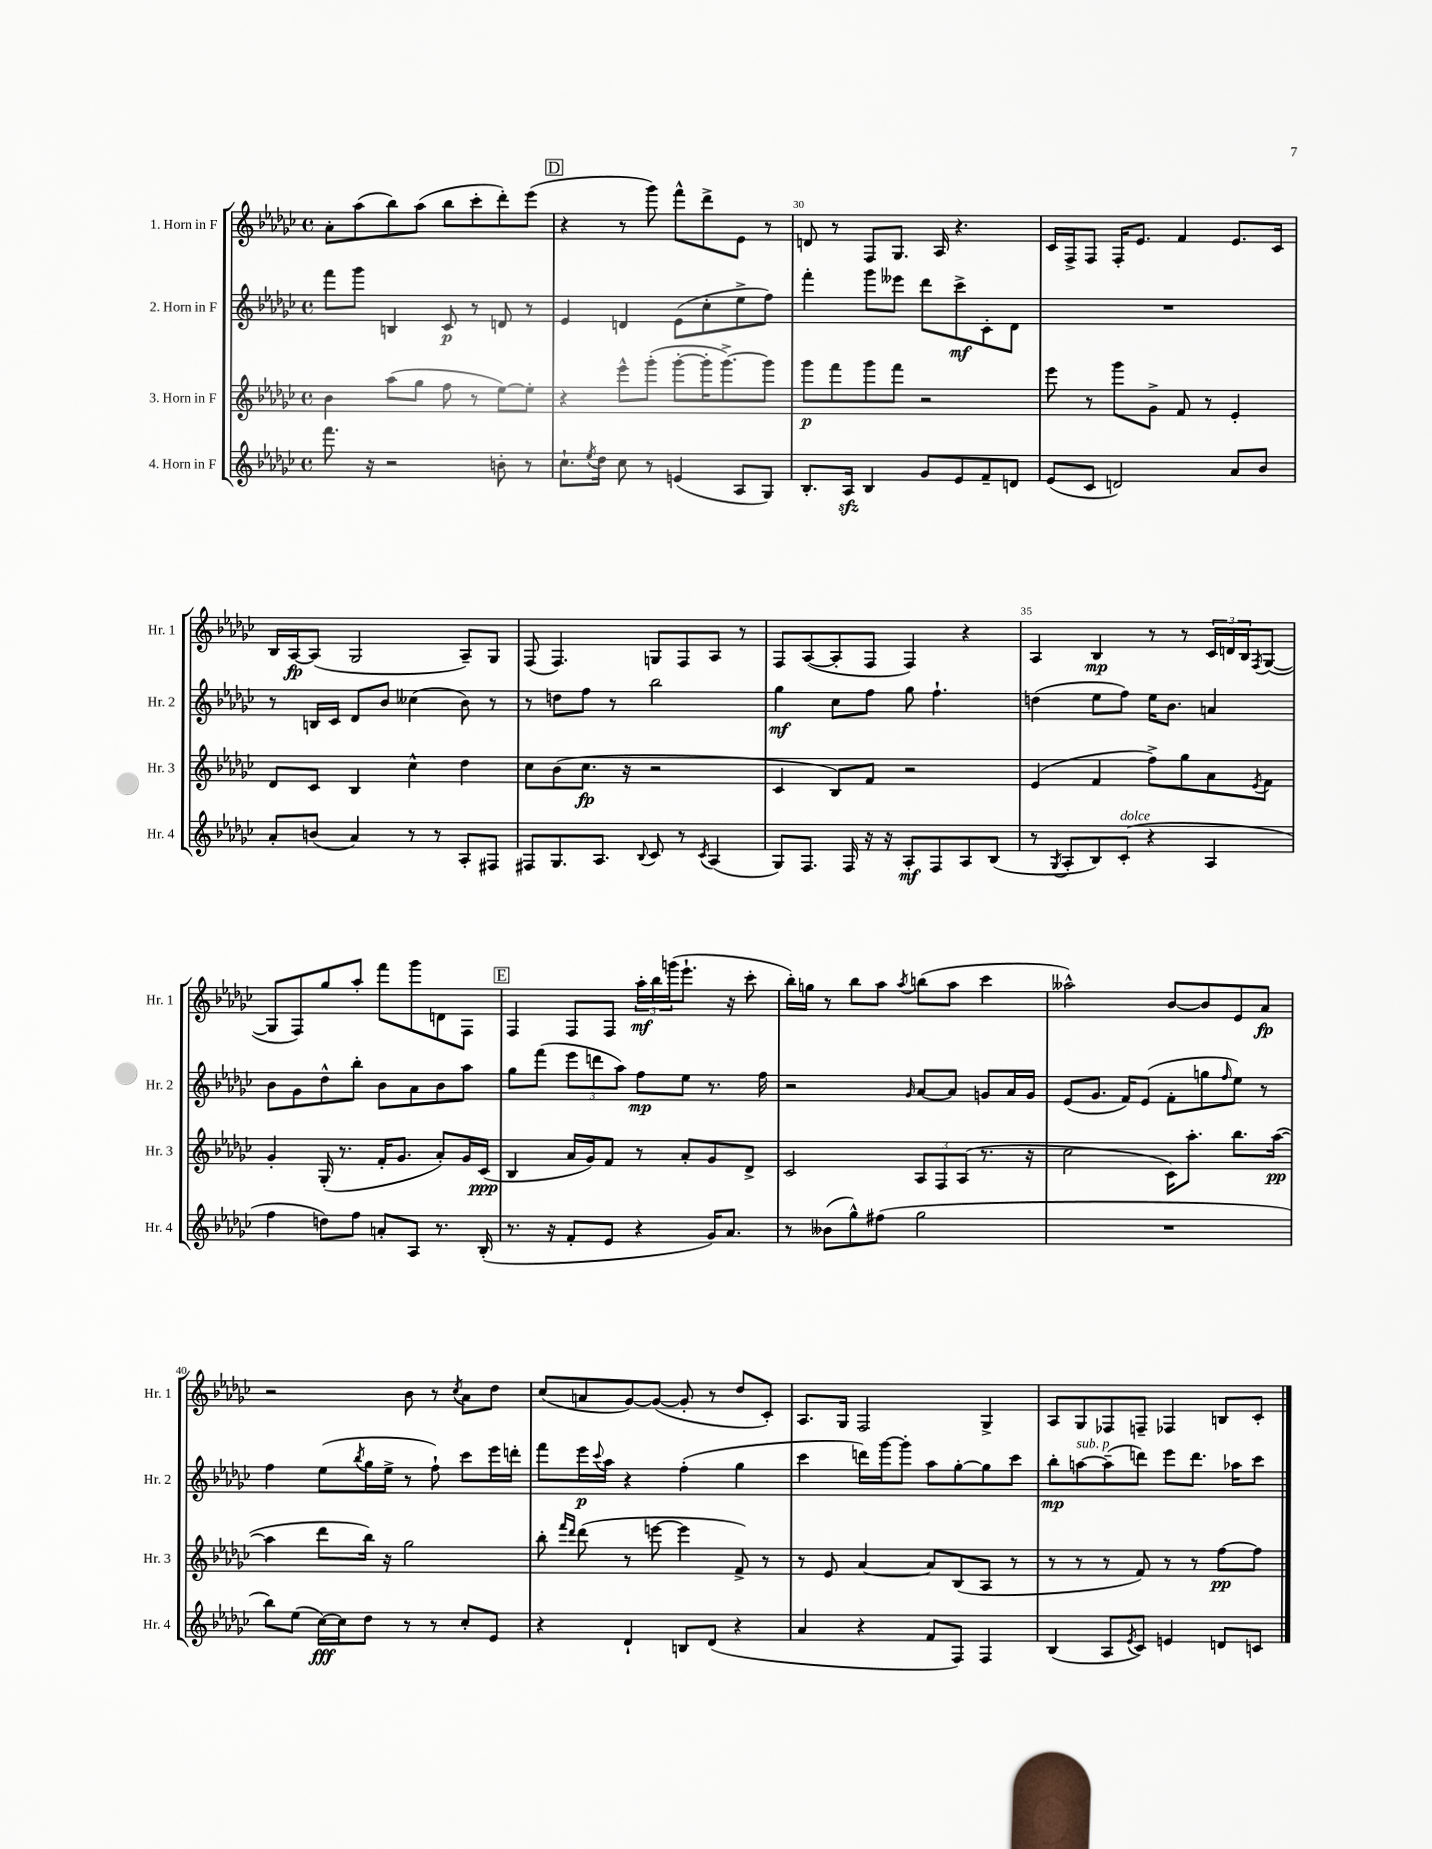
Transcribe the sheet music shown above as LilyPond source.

<<
\new StaffGroup <<
\new Staff = "s0" \with { instrumentName = "1. Horn in F" shortInstrumentName = "Hr. 1" } {
    \clef treble \key ges \major \defaultTimeSignature \time 4/4
    aes'8-. aes''8( bes''8) aes''8( bes''8 ces'''8-. des'''8-.) ees'''8( |
    \mark \markup { \box "D" } r4 r8 ges'''8) f'''8-^ des'''8-> ees'8 r8 |
    d'8 r8 f8 ges8. aes16 r4. |
    ces'16 f16-> f8 f16-. ees'8. f'4 ees'8. ces'16 |
    bes16 aes16~\fp aes8( ges2 aes8--) ges8 |
    f8( f4.) g8 f8 aes8 r8 |
    f8 aes8~( aes8-. f8 f4) r4 |
    aes4 bes4\mp r8 r8 \tuplet 3/2 { ces'16 d'16 bes16 } \acciaccatura { f8 } ges8~( |
    ges8 f8) ges''8 aes''8-. f'''8 ges'''8 d'8 f8 |
    \mark \markup { \box "E" } f4 f8 f8 \tuplet 3/2 { aes''16-.\mf bes''16 g'''16( } ees'''8.-! r16 ces'''8-. |
    bes''16-.) g''16 r8 bes''8 aes''8 \acciaccatura { aes''8 } b''8( aes''8 ces'''4 |
    aeses''2-^) bes'8~ bes'8 ees'8 aes'8\fp |
    r2 bes'8 r8 \acciaccatura { ces''8 } aes'8 des''8 |
    ces''8( a'8 ges'8~) ges'8~( ges'8-. r8 des''8 ces'8-.) |
    aes8. ges16 f2 ges4-> |
    aes8 ges8 fes8 f8-- fes4 b8 ces'8-. \bar "|." |
}
\new Staff = "s1" \with { instrumentName = "2. Horn in F" shortInstrumentName = "Hr. 2" } {
    \clef treble \key ges \major \defaultTimeSignature \time 4/4
    f'''8 ges'''8 b4 ces'8\p r8 d'8 r8 |
    \mark \markup { \box "D" } ees'4 d'4 ees'8( ces''8-. ees''8-> f''8) |
    f'''4-. ges'''8 eeses'''8 des'''8 ces'''8->\mf ces'8-. des'8 |
    R1 |
    r8 b16 ces'16 des'8 bes'8 ceses''4( bes'8) r8 |
    r8 d''8 f''8 r8 bes''2 |
    ges''4\mf ces''8 f''8 ges''8 f''4.-! |
    d''4( ees''8 f''8) ees''16 bes'8. a'4 |
    bes'8 ges'8 des''8-^ bes''8-. bes'8 aes'8 bes'8 aes''8 |
    \mark \markup { \box "E" } ges''8 f'''8( \tuplet 3/2 { ees'''8 d'''8 aes''8) } f''8\mp ees''8 r8. f''16 |
    r2 \grace { ges'16 } aes'8~ aes'8 g'8 aes'16 g'16 |
    ees'8( ges'8. f'16) ees'8( f'8-. g''8 \grace { f''16 } ees''8) r8 |
    f''4 ees''8( \acciaccatura { bes''8 } ges''16 ees''16-> r8 f''8-!) ces'''8 ees'''16 d'''16-. |
    f'''8 ees'''16\p \appoggiatura { ces'''8 } aes''16 r4 f''4-.( ges''4 |
    ces'''4 d'''16) ges'''16~ ges'''8-. aes''8 ges''8~-. ges''8 ces'''8 |
    bes''8-.\mp a''8~^\markup { \italic "sub. p" } a''8--( d'''8) ees'''8 d'''8. aes''16 ces'''8 \bar "|." |
}
\new Staff = "s2" \with { instrumentName = "3. Horn in F" shortInstrumentName = "Hr. 3" } {
    \clef treble \key ges \major \defaultTimeSignature \time 4/4
    bes'4 aes''8( ges''8 f''8 r8 ees''8~) ees''8-. |
    \mark \markup { \box "D" } r4 ees'''8-^ ges'''8-.( ges'''8~-. ges'''16-. ges'''8.~->) ges'''8 |
    ges'''8\p f'''8 ges'''8 f'''8 r2 |
    ees'''8 r8 ges'''8 ges'8-> f'8 r8 ees'4-. |
    des'8 ces'8 bes4 ces''4-^ des''4 |
    ces''8 bes'8( ces''8.\fp r16 r2 |
    ces'4 bes8) f'8 r2 |
    ees'4( f'4 f''8->) ges''8 aes'8 \acciaccatura { ees'8 } f'8 |
    ges'4-. ges16-.( r8. f'16-. ges'8. aes'8-.) ges'16 ces'16\ppp( |
    \mark \markup { \box "E" } bes4 aes'16 ges'16) f'8 r8 aes'8-. ges'8 des'8-> |
    ces'2 \tuplet 3/2 { aes8 f8 aes8( } r8. r16 |
    ces''2 ces'16) aes''8.-. bes''8. aes''16~\pp( |
    aes''4 des'''8 bes''16) r16 ges''2 |
    bes''8-. \grace { f'''16 des'''16 } des'''8( r8 e'''8~ e'''4 f'8->) r8 |
    r8 ees'8 aes'4~ aes'8 bes8( aes8 r8 |
    r8 r8 r8 f'8) r8 r8 f''8~\pp f''8 \bar "|." |
}
\new Staff = "s3" \with { instrumentName = "4. Horn in F" shortInstrumentName = "Hr. 4" } {
    \clef treble \key ges \major \defaultTimeSignature \time 4/4
    f'''8. r16 r2 b'8-. r8 |
    \mark \markup { \box "D" } ces''8.-! \acciaccatura { ees''8 } des''16 ces''8 r8 e'4( aes8 ges8) |
    bes8.-. aes16\sfz bes4 ges'8 ees'8 f'8-- d'8 |
    ees'8( ces'8 d'2) aes'8 bes'8 |
    aes'8-. b'8( aes'4) r8 r8 aes8-. fis8 |
    fis8 ges8. aes8. \appoggiatura { bes8 } ces'8 r8 \acciaccatura { ces'8 } aes4( |
    ges8) f8. f16 r16 r16 aes8-.\mf f8 aes8 bes8( |
    r8 \acciaccatura { ges8 } aes8-. bes8) ces'8-.^\markup { \italic "dolce" }( r4 aes4 |
    f''4 d''8) f''8 a'8-. aes8 r8. bes16-.( |
    \mark \markup { \box "E" } r8. r16 f'8-. ees'8 r4 ges'16) aes'8. |
    r8 beses'8( ges''8-^) fis''8( ges''2 |
    R1 |
    bes''8) ees''8( ces''16~\fff) ces''16 des''8 r8 r8 ces''8-. ees'8 |
    r4 des'4-! b8 des'8( r4 |
    aes'4 r4 f'8 f8) f4 |
    bes4( aes8 \acciaccatura { ees'8 } ces'8) e'4 d'8 c'8 \bar "|." |
}
>>
>>
\layout { \context { \Score currentBarNumber = #28 \override BarNumber.break-visibility = ##(#f #t #t) barNumberVisibility = #(every-nth-bar-number-visible 5) } }
